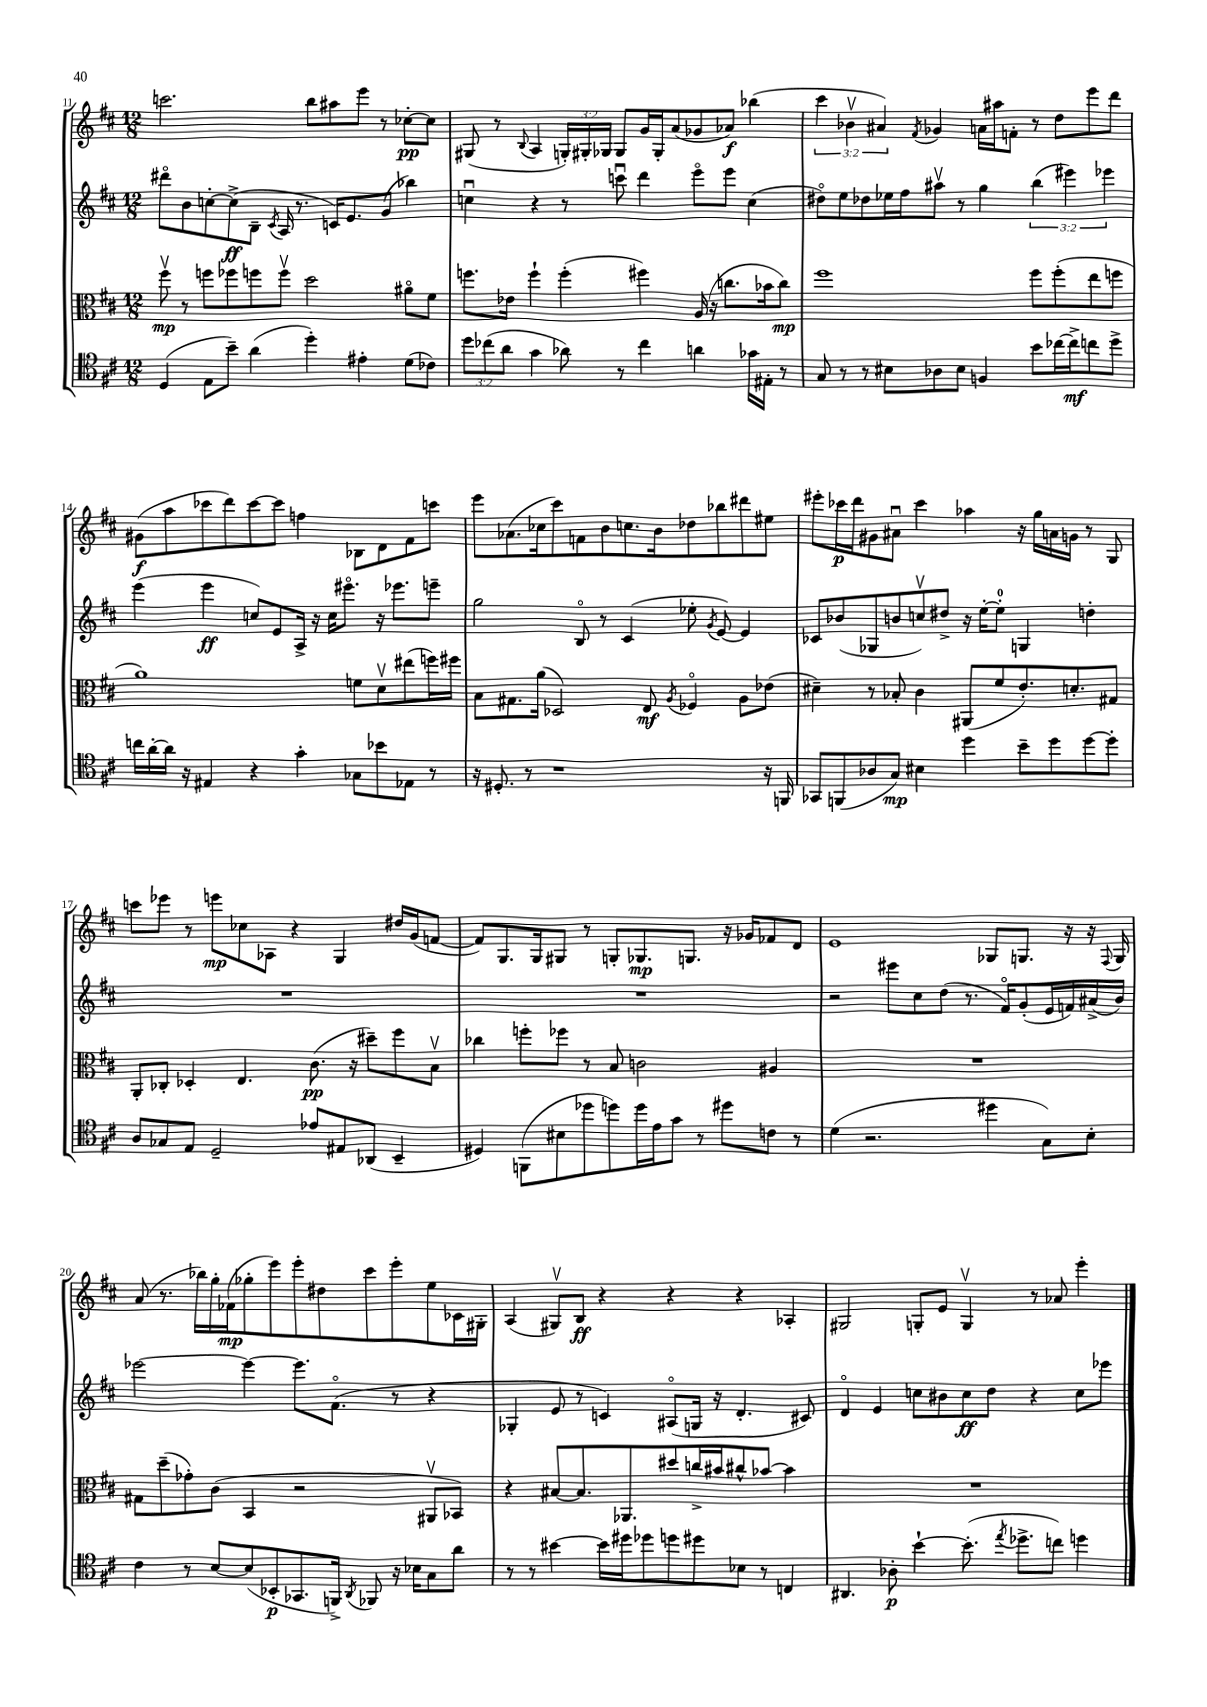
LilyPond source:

<<
\new StaffGroup <<
\new Staff = "s0" {
    \clef treble \key d \major \numericTimeSignature \time 12/8 \override Staff.TupletNumber.text = #tuplet-number::calc-fraction-text
    \autoBeamOff c'''2. b''8[ ais''8 e'''8] r8 ces''8[~-.\pp ces''8] |
    gis8( r8 \appoggiatura { b8 } a4 \tuplet 3/2 { g16[-.) gis16-. ges16] } ges8[ g'16 ges16-. a'8( ges'8 aes'8]\f) bes''4( |
    \tuplet 3/2 { cis'''4 bes'4\upbow ais'4) } \acciaccatura { fis'8 } ges'4 a'16[ ais''16 f'8]-. r8 d''8[ e'''8 d'''8] |
    gis'8[\f( a''8 ces'''8 d'''8) ces'''8~ ces'''8] f''4 bes8[ d'8 fis'8 c'''8] |
    e'''8[ aes'8.( ces''16 cis'''8) f'8 b'8 c''8. b'16 des''8 bes''8 dis'''8 eis''8] |
    eis'''8[-. ces'''16\p d'''16 gis'8 ais'8]\downbow ces'''4 aes''4 r16 g''16[ a'16 g'16] r8 g8 |
    c'''8[ ees'''8] r8 e'''8[\mp ces''8 aes8] r4 g4 dis''16[ g'16( f'8]~ |
    f'8[) g8. g16 gis8] r8 g8[-. ges8.\mp g8.] r16 ges'16[ fes'8 d'8] |
    e'1 ges8[ g8.] r16 r16 \appoggiatura { fis8 } g16 |
    a'8( r8. bes''16[) g''16-. fes'16\mp( ges''8-. e'''8) e'''8-. dis''8 cis'''8 e'''8-. e''8 ces'16 gis16]-. |
    a4( gis8[\upbow) b8]\ff r4 r4 r4 aes4-. |
    gis2 g8[-. e'8] g4\upbow r8 aes'8 e'''4-. \bar "|." |
}
\new Staff = "s1" {
    \clef treble \key d \major \numericTimeSignature \time 12/8 \override Staff.TupletNumber.text = #tuplet-number::calc-fraction-text
    \autoBeamOff dis'''8[\flageolet b'8 c''8~-. c''8->\ff( b8]-- \acciaccatura { cis'8 } a16 r8. c'16[) e'8. g'8]( bes''4) |
    c''4\downbow r4 r8 c'''8\downbow d'''4 e'''8[\flageolet e'''8] c''4( |
    dis''8[\flageolet) e''8 des''8 ees''16 fis''16 ais''8]\upbow r8 g''4 \tuplet 3/2 { b''4( eis'''4) ees'''4 } |
    e'''4( e'''4\ff c''8[) e'8 a16]-> r16 c''16[ eis'''8.]\flageolet r16 ees'''8.[ e'''8]-- |
    g''2 b8\flageolet r8 cis'4( ees''8-. \acciaccatura { g'8 } e'8~) e'4 |
    ces'8[ bes'8( ges8 b'8 c''8\upbow) dis''8]-> r16 e''16[~-. e''8]-0-. g4 d''4-. |
    R1. |
    R1. |
    r2 eis'''8[ cis''8 d''8]( r8. fis'16[\flageolet) g'8-.( e'16 f'16) ais'16->( b'16]) |
    ees'''2~ ees'''4~ ees'''8.[ fis'8.]\flageolet( r8 r4 |
    ges4-. e'8 r8 c'4) ais8[\flageolet( g16] r16 d'4.-. cis'8) |
    d'4\flageolet e'4 c''8[ bis'8 c''8\ff d''8] r4 c''8[ ees'''8] \bar "|." |
}
\new Staff = "s2" {
    \clef alto \key d \major \numericTimeSignature \time 12/8
    \autoBeamOff fis''8\upbow\mp r8 f''8[ fes''8 f''8 f''8]\upbow d''2 ais'8[\flageolet fis'8] |
    f''8.[ ees'16] f''4-! f''4-.( fis''4) a16( r16 c''8.[ bes'16 c''8]\mp) |
    fis''1 fis''8[ fis''8-.( e''8 f''8] |
    a'1) f'8[ d'8\upbow eis''8( f''16) fis''16] |
    b8[ gis8. a'16]( des2) e8\mf \acciaccatura { a8 } fes4\flageolet a8[ ees'8]( |
    dis'4--) r8 bes8-. cis'4 ais,8[( fis'8 e'8.-.) d'8.-. gis8] |
    a,8[-. ces8]-. des4-. e4. cis'8.\pp( r16 dis''8[--) fis''8 b8]\upbow |
    ces''4 f''8[-. fes''8] r8 b8 c'2 ais4 |
    R1. |
    gis8[ d''8--( ges'8-.) cis'8]( b,4 r2 ais,8[\upbow bes,8]) |
    r4 bis8[~ bis8. aes,8. dis''8 c''16-> bis'16 cis''8-^ bes'8]~ bes'4 |
    R1. \bar "|." |
}
\new Staff = "s3" {
    \clef tenor \key d \major \numericTimeSignature \time 12/8 \override Staff.TupletNumber.text = #tuplet-number::calc-fraction-text
    \autoBeamOff d4( e8[ b'8]--) a'4( d''4-.) eis'4-. d'8[( ces'8]) |
    \tuplet 3/2 { d''8[ ces''8( a'8] } g'4 aes'8) r8 ces''4 a'4 ges'16[ eis16]-. r8 |
    g8 r8 r8 bis8[ aes8 bis8] f4 b'8[ ces''16~ ces''16->\mf c''8 d''8]-> |
    c''16[ a'16~-. a'16] r16 eis4 r4 g'4-. ges8[ bes'8 ees8] r8 |
    r16 dis8.-. r8 r1 r16 f,16 |
    ges,8[ f,8( aes8 g8]\mp) bis4 d''4 b'8[-- d''8 d''8~ d''8]-. |
    a8[ ges8 e8] d2-- ees'8[ eis8 aes,8]( b,4-- |
    dis4) f,8[( bis8 des''8 d''8) d''16 e'16 g'8] r8 dis''8[ c'8] r8 |
    d'4( r2. dis''4 g8[) b8]-. |
    cis'4 r8 b8[~ b8( bes,8-.\p ges,8. f,16]->) \acciaccatura { a,8 } fes,8 r16 bes16[ g8 a'8] |
    r8 r8 bis'4~ bis'16[ dis''16 des''8 d''8 dis''8 bes8] r8 c4 |
    ais,4. aes8-.\p b'4~-! b'8.-.( \acciaccatura { e''8 } des''8.[-> c''8]) d''4 \bar "|." |
}
>>
>>
\layout { \context { \Score currentBarNumber = #11 } }
